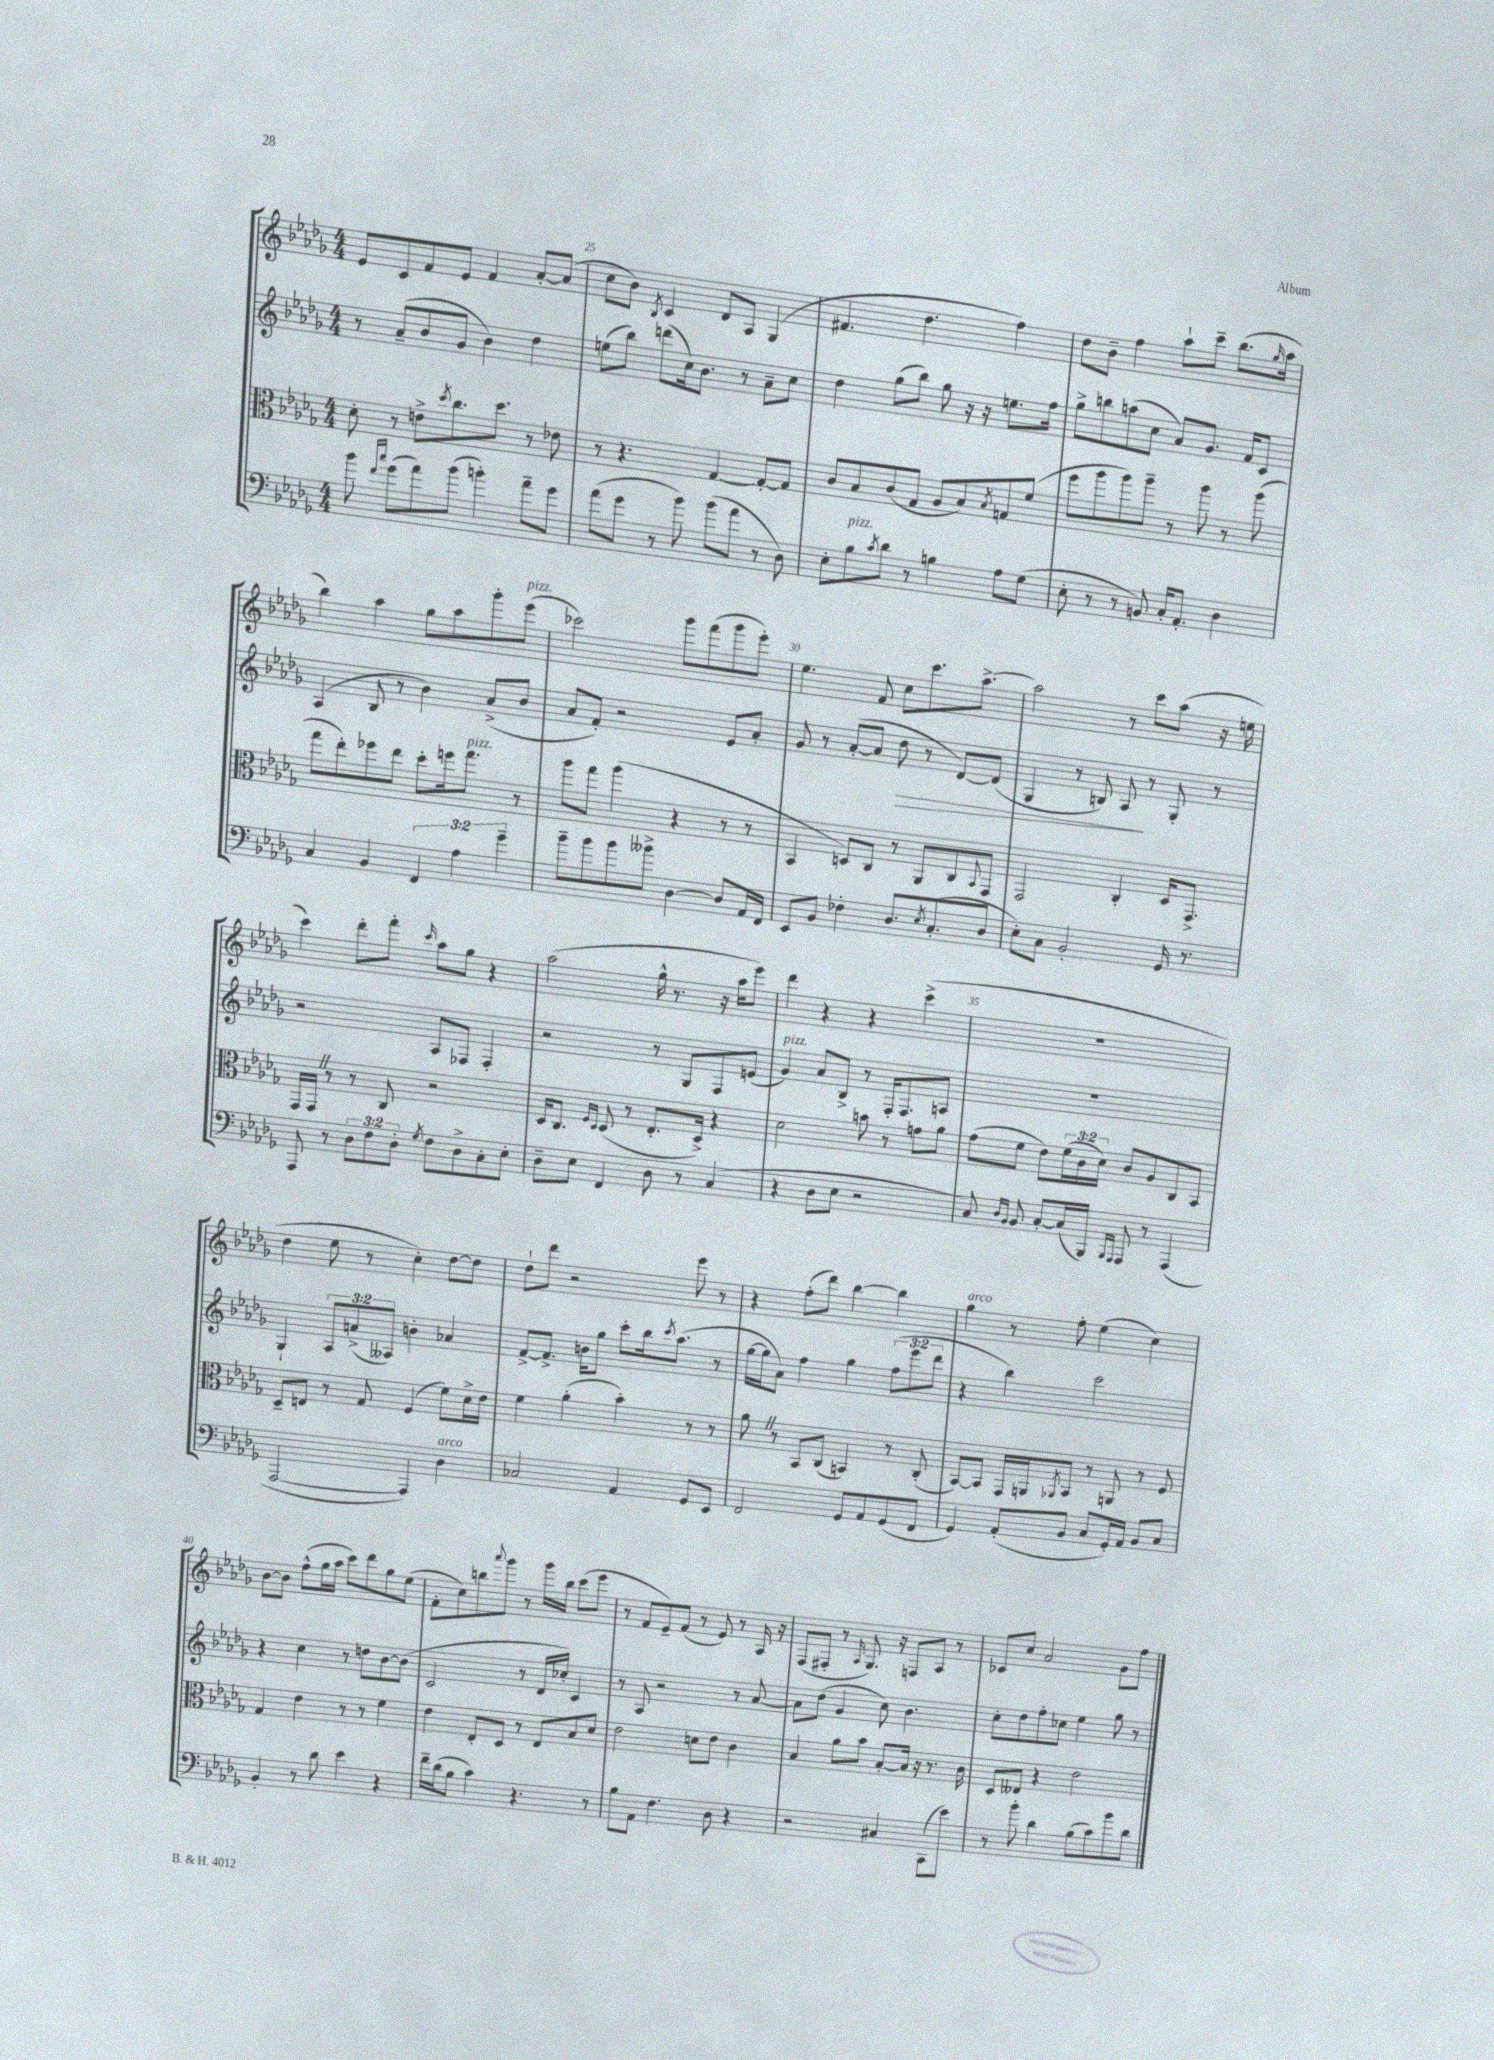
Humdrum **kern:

**kern	**kern	**kern	**dynam	**kern
*part4	*part3	*part2	*part2	*part1
*staff4	*staff3	*staff2	*staff2	*staff1
*clefF4	*clefC3	*clefG2	*	*clefG2
*k[b-e-a-d-g-]	*k[b-e-a-d-g-]	*k[b-e-a-d-g-]	*	*k[b-e-a-d-g-]
*M4/4	*M4/4	*M4/4	*	*M4/4
=24	=24	=24	=24	=24
8b-\	8d-'\	8r	.	8e-/L
16qqf/LL	.	.	.	.
16qqcc/JJ	.	.	.	.
(8g-\L	8r	(8a-~/L	.	8c/
8a-\)	8en^\L	8b-/	.	8f/
.	8qdd-/	.	.	.
(8b-\J	8.cc\	8g-/J	.	8e-/J
4bn'\)	.	4b-\)	.	4f/
.	8.dd-\J	.	.	.
8a-~\L	8r	4dd-\	.	[8a-'/L
8g-\J	8e-X\	.	.	(8a-/J]
=25	=25	=25	=25	=25
(8a-\L	8r	(8een\L	.	8cc\L
8g-\J	4.r	8bb-\J)	.	8b-\J)
.	.	.	.	8qB-/
8r	.	(8dddn\L	.	4c/
8b-\)	.	16cc\k)	.	.
.	.	8.b-\J	.	.
(8b-\L	[4G-/	.	.	8d-/L
8a-\J	.	8r	.	8A-/J
8r	8G-'/L_	8a-~\L	.	(4G-/
8D-\)	8G-/J]	8cc\J	.	.
=26	=26	=26	=26	=26
8E-'\L	8c/L	4dd-\	.	4.f#X/
!LO:TX:a:i:t=pizz.	!	!	!	!
8B-\	8B-/	.	.	.
8qc/	.	.	.	.
8d-\J	(8c/	(8gg-\L	.	.
8r	8G-/J	8bb-\J)	.	4.dd-\
4Bn\	8A-/L	8gg-\	.	.
.	8B-/)	16r	.	.
.	.	16r	.	.
.	8qB-/	.	.	.
8A-\L	8Gn/	8.een\L	.	4ff\)
(8G-\J	(8f/J	.	.	.
.	.	16ff\Jk	.	.
=27	=27	=27	=27	=27
8E-'\	8ff\L	8gg-^\L	.	8dd-\L
8r	8aa-\	8bbn\	.	8b-~\J
8r	8aa-\)	(8aan\	.	4ff\
8BBn/)	8aa-~\J	8cc\J	.	.
16C'/KL	8r	8a-/L)	.	8aa-`\L
8.AA-'/J	.	.	.	.
.	8aa-\	8.g-/J	.	8ccc~\J
4D-\	8r	.	.	(8.bb-\L
.	.	16f/KL	.	.
.	(8aa-\	8c/J	.	.
.	.	.	.	16qqgg-/
.	.	.	.	16aa-\Jk
!!LO:LB:g=z
=28	=28	=28	=28	=28
4C/	8gg-\L	(4A-/	.	4bb-\)
.	8ee-'\)	.	.	.
4BB-/	8ff-X\	8B-/	.	4aa-\
.	8ee-\J	8r	.	.
6FF/	8dd-'\L	4b-\)	.	8gg-\L
.	16ffn\k	.	.	8aa-\
6A-\	.	.	.	.
!	!LO:TX:a:i:t=pizz.	!	!	!
.	8.gg-\J	.	.	.
.	.	(8a-^/L	.	8ggg-'\
6g-~\	.	.	.	.
!	!	!	!	!LO:TX:a:i:t=pizz.
.	8r	8b-/J	.	(8eee-\J
=29	=29	=29	=29	=29
8b-~\L	8aa-\L	8a-/L	.	2ccc-X\)
8b-\	8gg-\J	8f'/J)	.	.
8b-\	(4aa-\	2r	.	.
8b--X^\J	.	.	.	.
[4D-\	4r	.	.	8ggg-\L
.	.	.	.	(8fff\
8D-/L]	8r	8e-/L	.	8ggg-\
16AA-/L	8r	8a-'/J	.	8eee-'\J)
16FF/JJ	.	.	.	.
=30	=30	=30	=30	=30
8EE-/L	4BB-/	8g-/	.	4.ee-\
8BB-/J	.	8r	.	.
4F-X'\	8Dn/L)	([8a-'/L	.	.
.	8C/J	8a-/J]	.	8f/
!	!	!	!LO:HP:b	!
8.D-/L	8r	8dd-\	>	8cc\L
.	8AA-/L	8r	.	8.ccc\
8qE-/	.	.	.	.
(8.C'/	.	.	.	.
.	8C/	[8d-/L)	.	.
.	.	.	.	[8.aa-^\J
.	8qqBB-/	.	.	.
8D-/J	8GG-/J	(8d-/J]	.	.
=31	=31	=31	=31	=31
8E-'\L)	2GG-/	4G-/	.	2aa-\]
8C\J	.	.	.	.
2BB-'/	.	8r	.	.
.	.	8Bn/)	.	.
.	4C'/	8A-/	.	8r
.	.	8r	]	8ccc\L
16GG-/	16D-/KL	8G-'/	.	(8aa-\J
8.r	8.GG-^/J	.	.	.
.	.	8r	.	16r
.	.	.	.	16een\
!!LO:LB:g=z
=32	=32	=32	=32	=32
8AAA-/	16GG-/LL	2r	.	4ccc\)
.	16GG-Z/JJ	.	.	.
8r	8r	.	.	.
12D-\L	8r	.	.	8ddd-'\L
12F\	.	.	.	.
.	8C/	.	.	8fff'\J
12D-'\J	.	.	.	.
8qG-/	.	.	.	16qqccc/
8F\L	2r	8A-/L	.	8aa-\L
8D-^\	.	8F-X/J	.	8gg-\J
8C'\	.	4F-'/	.	4r
8E-'\J	.	.	.	.
=33	=33	=33	=33	=33
8D-~\L	16D-/KL	2r	.	(2aa-\
.	8.C/J	.	.	.
8E-\J	.	.	.	.
.	16qqF/LL	.	.	.
.	16qqD-/JJ	.	.	.
4FF/	(8D-/	.	.	.
.	8r	.	.	.
8D-\	8.E-'/L	8r	.	16gg-^^\
.	.	.	.	8.r
8r	.	8G-/L	.	.
.	16D-^/Jk)	.	.	.
(4C/	4r	8F/	.	16r
.	.	.	.	16aa-\KL
.	.	(8en/J	.	8eee-\J)
=34	=34	=34	=34	=34
!	!	!LO:TX:a:i:t=pizz.	!	!
4r	2d-\	4g-/)	.	4ddd-\
8D-\L	.	8a-/L	.	4r
8E-\J	.	8B-^/J	.	.
2r	8bn\	8r	.	4r
.	8r	16F'/KL	.	.
.	.	8.F/	.	.
.	8gn\L	.	.	(4ccc^\
.	8a-\J	8An/J	.	.
=35	=35	=35	=35	=35
8C/)	(8g-\L	1r	.	1r
16qqD-/LL	.	.	.	.
16qqBB-/JJ	.	.	.	.
8BB-/	8f\J	.	.	.
[8C'/L	8e-\L)	.	.	.
(16C/L]	(24f\L	.	.	.
.	24c\	.	.	.
16BBB-/JJ)	.	.	.	.
.	24d-\JJ)	.	.	.
16qqBBB-/LL	.	.	.	.
16qqAAA-/JJ	.	.	.	.
8AAA-/	8c/L	.	.	.
8r	8A-/	.	.	.
(4AAA-/	8C/	.	.	.
.	8BB-/J	.	.	.
!!LO:LB:g=z
=36	=36	=36	=36	=36
[2AAA-/	8D-~/L	4G-`/	.	4dd-\
.	8En/J	.	.	.
.	8r	12A-/L	.	8ee-\
.	.	(12an^/	.	.
.	8G-/	.	.	8r
.	.	12A--X/J)	.	.
4AAA-/])	(4F/	4bn'\	.	4cc'\)
!LO:TX:a:i:t=arco	!	!	!	!
4D-\	8f\L)	4a-X/	.	[8dd-\L
.	16d-^\L	.	.	8dd-\J]
.	16e-\JJ	.	.	.
=37	=37	=37	=37	=37
2C-X/	4f\	[8f^/L	.	8dd-`\L
.	.	8.f^/J]	.	8ddd-\J
.	(4a-'\	.	.	2r
.	.	16bn\KL	.	.
.	.	8gg-\J	.	.
4AA-/	4b-'\)	8ccc'\L	.	.
.	.	16bb-\k	.	.
.	.	8qccc/	.	.
.	.	(8.aa-\J	.	.
8GG-/L	8r	.	.	8eee-\
8EE-/J	8r	8r	.	8r
=38	=38	=38	=38	=38
2FF/	8a-Z\	[16gg-\LL	.	4r
.	.	16gg-\J]	.	.
.	8r	8a-\J)	.	.
.	8BB-/L	4ff\	.	(8ff'\L
.	(8C/J	.	.	8ddd-\J)
8GG-/L	4BBn/)	4gg-\	.	[4bb-\
8AA-/	.	.	.	.
(8GG-/	8r	(12ff\L	.	4bb-\]
.	.	12eee-\	.	.
8FF/J	(8C'/	.	.	.
.	.	12ddd-\J	.	.
=39	=39	=39	=39	=39
!	!	!	!	!LO:TX:a:i:t=arco
4GG-/)	[8BB-/L)	4r	.	4gg-\
.	8BB-/J]	.	.	.
(8AA-'/L	16GG-/LL	4bb-\)	.	8r
.	16AAn/J	.	.	.
.	8qAA-X/	.	.	.
8BB-/J	8BB-/J	.	.	8ff'\
8C/L	8r	2ccc\	.	(4ee-\
16GG-'/L)	8AAn/	.	.	.
16AA-/JJ	.	.	.	.
8BB-/L	8r	.	.	4cc\)
8C/J	8F/	.	.	.
!!LO:LB:g=z
=40	=40	=40	=40	=40
4BB-'/	4G-/	4r	.	[8b-\L
.	.	.	.	8b-\J]
8r	4e-\	4cc\	.	(8ff^^\L
8d-\	.	.	.	16gg-\L
.	.	.	.	16aa-\JJ
4e-\	8r	8r	.	8ccc\L)
.	8r	8ddn\L	.	8ddd-\
4r	4f\	[8b-\	.	8gg-\
.	.	(8b-\J]	.	(8ee-\J
=41	=41	=41	=41	=41
16f~\LL	4e-\	2c/	.	8f'\L
(16d-\J	.	.	.	.
8B-\J	.	.	.	8cc\)
4c\)	8E-'/L	.	.	8bbn\
.	.	.	.	8qqaaa-/
.	8D-/J	.	.	8ggg-\J
4.r	8r	8r	.	8r
.	8E-/L	16d-/LL	.	16ggg-\LL
.	.	16cc-X'/JJ)	.	16bb\JJ
.	8B-/	4c/	.	(8ccc\L
8r	8d-/J	.	.	8eee-\J
=42	=42	=42	=42	=42
8B-\L	2e-\	8r	.	8r
8AA-\J	.	8A-/	.	8f/L
4.F\	.	2r	.	8e-~/)
.	.	.	.	(8f/J
.	8dn\L	.	.	8r
8D-\	8e-\J	.	.	8e-/)
4r	4c\	8r	.	8r
.	.	[8a-/	.	16A-/
.	.	.	.	16r
=43	=43	=43	=43	=43
2r	4B-/	8a-\L]	.	(8F/L
.	.	(8dd-\J	.	8F#X'/J
.	8a-\L	4g-/	.	8r
.	.	.	.	16qqA-/
.	8b-\J	.	.	8.G-/)
4C#X/	[8B-'/L	8cc\)	.	.
.	.	.	.	16r
.	16B-/Jk]	4.b-\	.	8Fn/L
.	16r	.	.	.
(8CC\L	8.r	.	.	8A-/J
8e-\J)	.	.	.	8r
.	16c\	.	.	.
=44	=44	=44	=44	=44
8r	8D-/L	8cc'\L	.	8c-X/L
8b-'\	8E--X/J	8dd-\	.	8cc/J
4d-\	4r	8ff'\	.	2a-/
.	.	8cc-X\J	.	.
(8B-\L	2e-\	4ee-\	.	.
8c\)	.	.	.	.
8b-\	.	8gg-\	.	8g-\L
8d-\J	.	8r	.	8ff\J
==	==	==	==	==
*-	*-	*-	*-	*-
